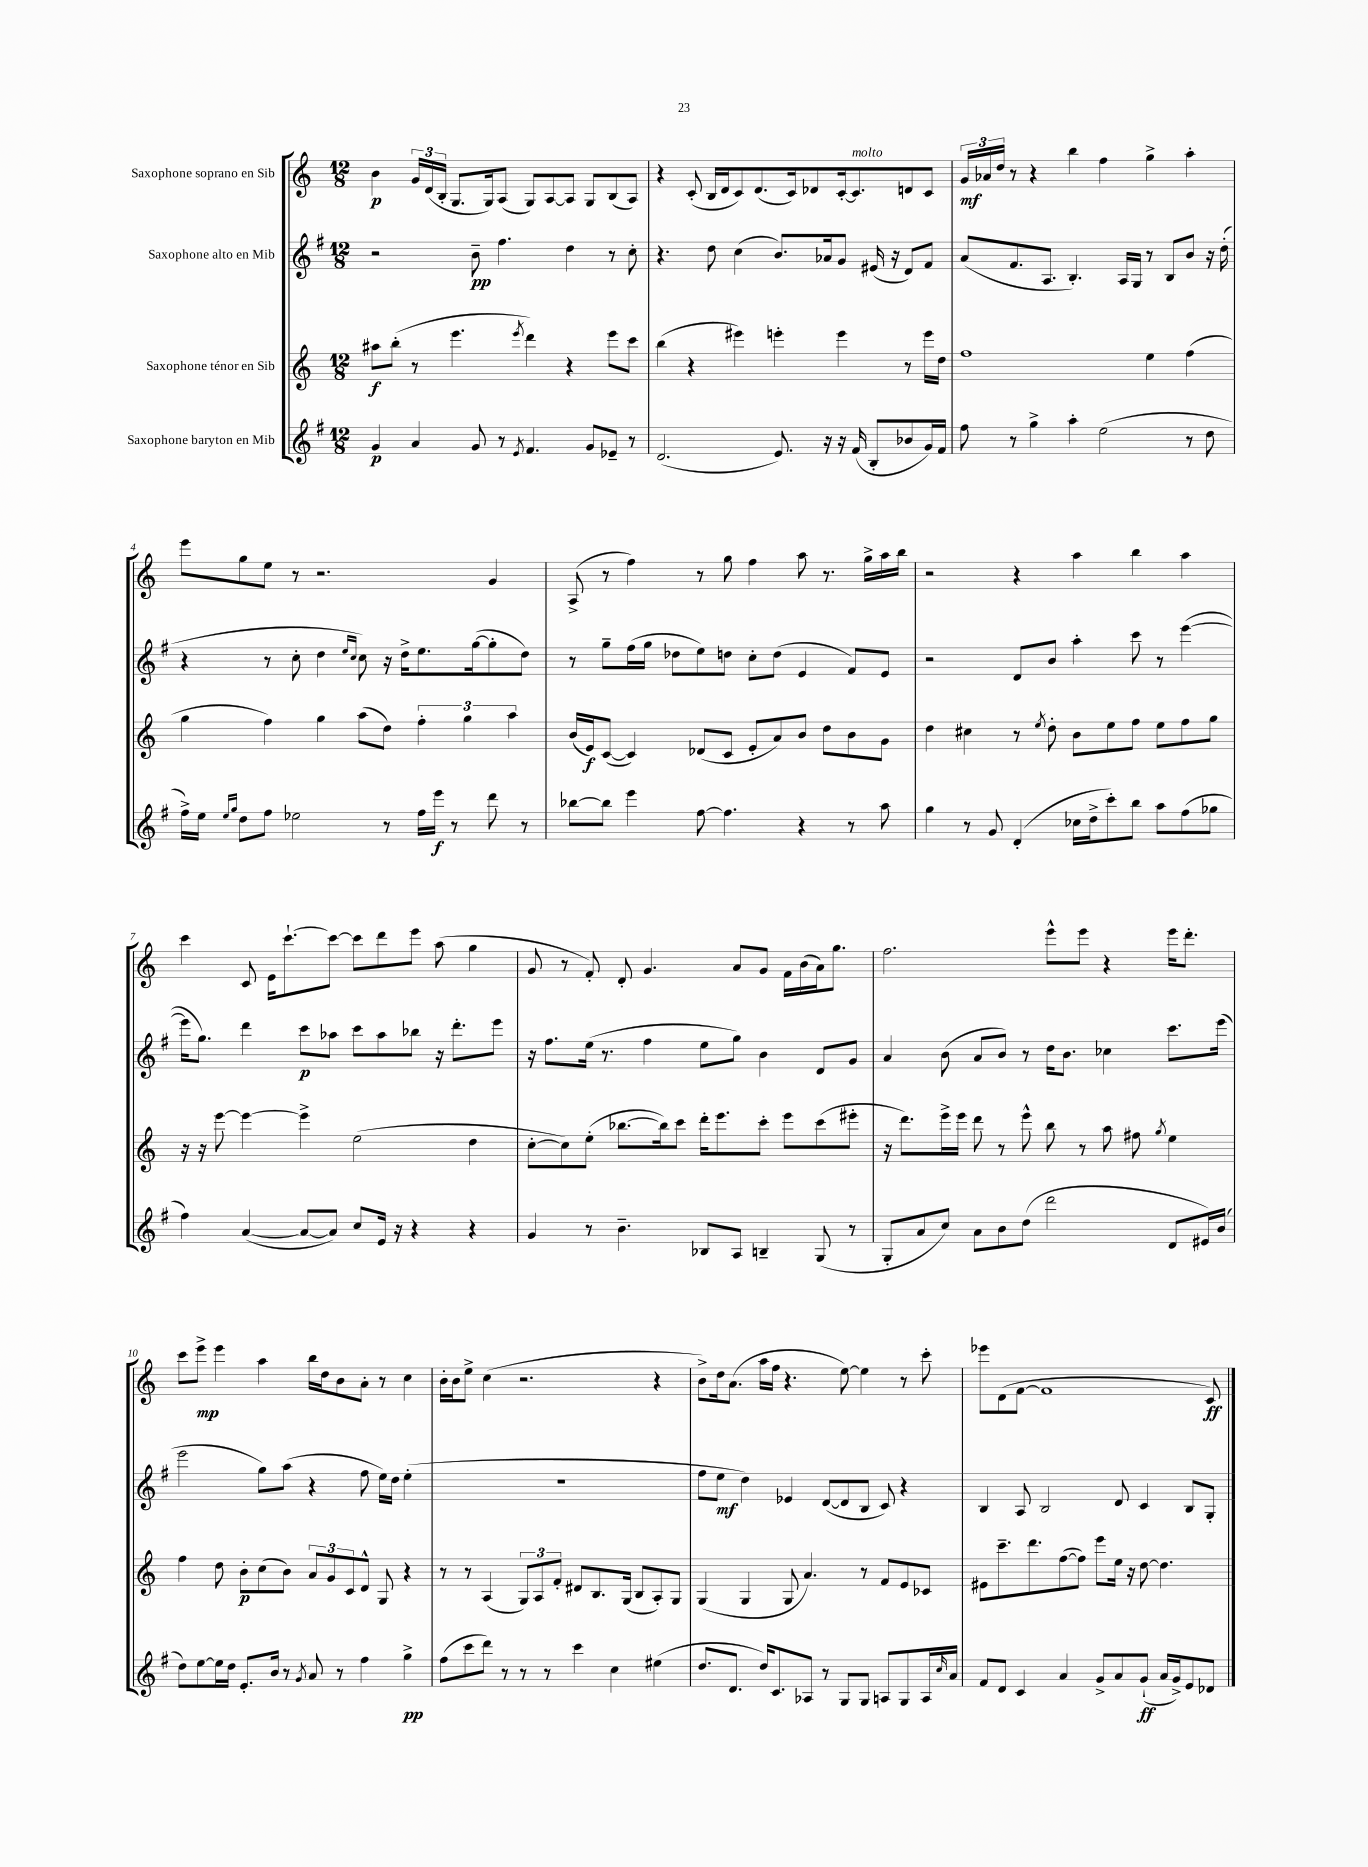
<<
\new StaffGroup <<
\new Staff = "s0" \with { instrumentName = "Saxophone soprano en Sib" } {
    \clef treble \key c \major \numericTimeSignature \time 12/8
    b'4\p \tuplet 3/2 { g'16 d'16( b16-. } g8. g16) a8( g8) a8~ a8 g8 b8( a8) |
    r4 c'8-.( b16 d'16 c'8) d'8.( c'16) des'8 c'16~-. c'8.^\markup { \italic "molto" } d'8 c'8 |
    \tuplet 3/2 { g'16\mf aes'16 d''16 } r8 r4 b''4 f''4 g''4-> a''4-. |
    e'''8 g''8 e''8 r8 r2. g'4 |
    a8->( r8 f''4) r8 g''8 f''4 a''8 r8. g''16-> a''16 b''16 |
    r2 r4 a''4 b''4 a''4 |
    c'''4 c'8 e'16 c'''8.~-! c'''8~ c'''8 d'''8 e'''8 a''8( g''4 |
    g'8 r8 f'8-.) d'8-. g'4. a'8 g'8 f'16 b'16( a'16) g''8. |
    f''2. e'''8-^ e'''8 r4 e'''16 d'''8.-. |
    c'''8 e'''8->\mp e'''4 a''4 b''16 d''16 b'8 a'8-. r8 c''4 |
    b'16-. b'16 e''8-> c''4( r2. r4 |
    b'8->) d''16 a'8.( a''16 f''16 r4. e''8~) e''4 r8 c'''8-. |
    ees'''8 d'8( f'8~ f'1 c'8\ff) \bar "|." |
}
\new Staff = "s1" \with { instrumentName = "Saxophone alto en Mib" } {
    \clef treble \key g \major \numericTimeSignature \time 12/8
    r2 b'8--\pp fis''4. d''4 r8 c''8-. |
    r4. d''8 c''4( b'8.) aes'16 g'8 eis'16( r16 d'8) fis'8 |
    a'8( fis'8. a8. b4.-.) a16 g16 r8 b8 b'8 r16 d''16-.( |
    r4 r8 c''8-. d''4 \grace { e''16 c''16 } c''8) r16 d''16-> e''8. g''16~( g''8-. d''8) |
    r8 g''8-- fis''16( g''16 des''8 e''8) d''8 c''8-. d''8( e'4 fis'8) e'8 |
    r2 d'8 b'8 a''4-. c'''8 r8 e'''4~( |
    e'''16 g''8.) d'''4 c'''8\p aes''8 c'''8 aes''8 bes''8 r16 d'''8.-. e'''8 |
    r16 fis''8. e''16( r8. fis''4 e''8 g''8) b'4 d'8 g'8 |
    a'4 b'8( a'8 b'8) r8 d''16 b'8. ces''4 c'''8. e'''16( |
    e'''2 g''8) a''8( r4 fis''8 e''16) d''16 e''4-.( |
    R1. |
    fis''8 e''8\mf d''4) ees'4 d'8~( d'8 b8 c'8) r4 |
    b4 a8 b2 d'8 c'4 b8 g8-. \bar "|." |
}
\new Staff = "s2" \with { instrumentName = "Saxophone ténor en Sib" } {
    \clef treble \key c \major \numericTimeSignature \time 12/8
    ais''8\f b''8-.( r8 e'''4. \acciaccatura { e'''8 } d'''4) r4 e'''8 c'''8 |
    b''4( r4 eis'''4) e'''4-. e'''4 r8 e'''16 d''16 |
    f''1 e''4 f''4( |
    g''4 f''4) g''4 a''8( d''8) \tuplet 3/2 { f''4-. g''4 a''4 } |
    b'16( e'16\f) c'8~( c'4) des'8( c'8 e'8-. a'8) b'8 d''8 b'8 g'8 |
    d''4 cis''4 r8 \acciaccatura { e''8 } d''8-. b'8 e''8 f''8 e''8 f''8 g''8 |
    r16 r16 e'''8~ e'''4~ e'''4-> e''2( d''4 |
    c''8~-. c''8) e''8-.( bes''8.~ bes''16) c'''8 d'''16-. e'''8. c'''8-. e'''8 c'''8( eis'''8-. |
    r16 d'''8.) e'''16-> e'''16 d'''8 r8 e'''8-^ b''8 r8 a''8 fis''8 \acciaccatura { g''8 } e''4 |
    f''4 d''8 b'8-.\p c''8( b'8) \tuplet 3/2 { a'8 g'8 c'8 } d'8-^ g8 r4 |
    r8 r8 a4( \tuplet 3/2 { g8) a8 f'8-. } dis'8 b8. g16( b8 a8-.) g8 |
    g4( g4 g8 a'4.) r8 f'8 e'8 ces'8 |
    eis'8 c'''8.-- d'''8. f''8~( f''8) e'''8 e''16 r16 d''8~ d''4. \bar "|." |
}
\new Staff = "s3" \with { instrumentName = "Saxophone baryton en Mib" } {
    \clef treble \key g \major \numericTimeSignature \time 12/8
    g'4\p a'4 g'8 r8 \acciaccatura { e'8 } fis'4. g'8 ees'8-- r8 |
    d'2.( e'8.) r16 r16 fis'16( b8-. bes'8 g'16) fis'16 |
    fis''8 r8 g''4-> a''4-. e''2( r8 d''8 |
    fis''16->) e''16 \grace { e''16 g''16 } d''8 fis''8 ees''2 r8 fis''16 e'''16\f r8 d'''8 r8 |
    bes''8~ bes''8 e'''4 fis''8~ fis''4. r4 r8 a''8 |
    g''4 r8 g'8 d'4-.( ces''16 d''16-> c'''8-.) b''8 a''8 fis''8( ges''8 |
    fis''4) a'4~( a'8~ a'8) c''8 e'16 r16 r4 r4 |
    g'4 r8 b'4.-- bes8 a8 b4-- g8( r8 |
    g8-. a'8 c''8) a'8 b'8 d''8( d'''2 d'8 eis'16) b'16( |
    d''8) e''8~ e''16 d''16 e'8.-. b'16 r8 \acciaccatura { g'8 } a'8 r8 fis''4 g''4->\pp |
    fis''8( c'''8 d'''8) r8 r8 r8 c'''4 c''4 eis''4( |
    d''8. d'8. d''16) c'8. aes8 r8 g8 g8 a8 g8 a16 \grace { c''16 } a'16 |
    fis'8 d'8 c'4 a'4 g'8-> a'8 g'8-!\ff( a'16 g'16->) e'8 des'8 \bar "|." |
}
>>
>>
